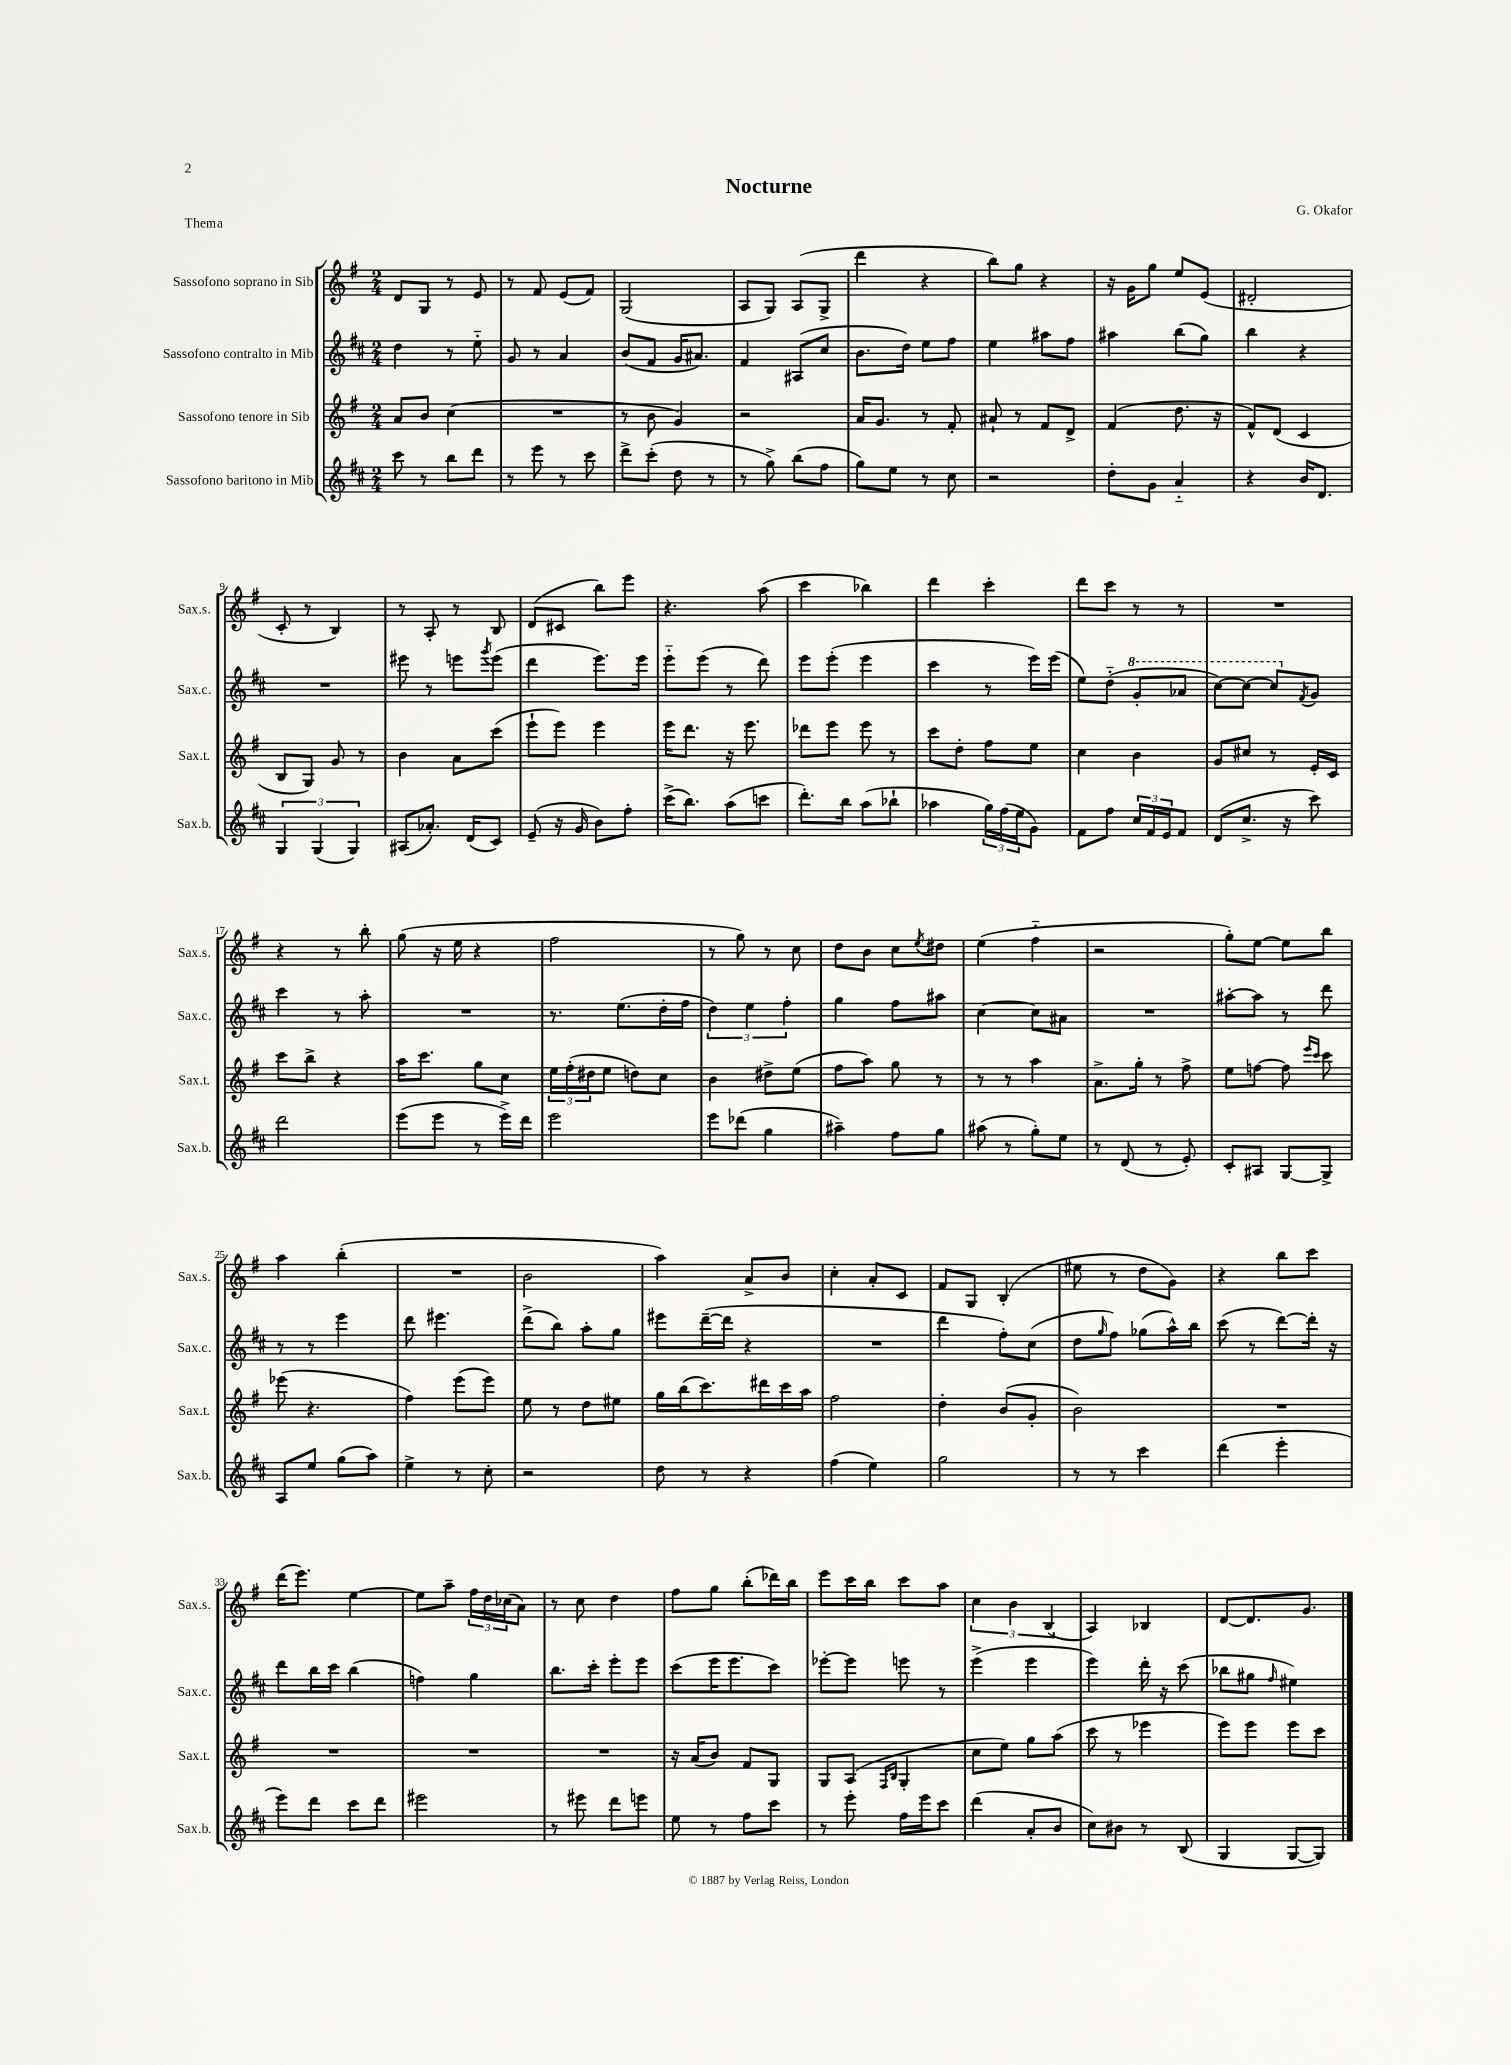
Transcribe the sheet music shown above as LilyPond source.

\header { title = "Nocturne" composer = "G. Okafor" piece = "Thema" }
<<
\new StaffGroup <<
\new Staff = "s0" \with { instrumentName = "Sassofono soprano in Sib" shortInstrumentName = "Sax.s." } {
    \clef treble \key g \major \numericTimeSignature \time 2/4
    d'8 g8 r8 e'8 |
    r8 fis'8 e'8( fis'8) |
    g2( |
    a8 g8) a8( g8-> |
    d'''4 r4 |
    b''8) g''8 r4 |
    r16 g'16 g''8 e''8 e'8( |
    dis'2-. |
    c'8-. r8 b4) |
    r8 a8-. r8 b8 |
    d'8( cis'8 b''8) e'''8 |
    r4. a''8( |
    c'''4 bes''4) |
    d'''4 c'''4-. |
    d'''8 c'''8 r8 r8 |
    R2 |
    r4 r8 b''8-. |
    g''8( r16 e''16 r4 |
    fis''2 |
    r8 g''8) r8 c''8 |
    d''8 b'8 c''8 \acciaccatura { e''8 } dis''8 |
    e''4( fis''4-_ |
    r2 |
    g''8-.) e''8~ e''8 b''8 |
    a''4 b''4-.( |
    R2 |
    b'2 |
    a''4) a'8-> b'8 |
    c''4-. a'8-. c'8 |
    fis'8 g8 b4-.( |
    eis''8 r8 d''8 g'8) |
    r4 b''8 c'''8 |
    d'''16( e'''8.) e''4~ |
    e''8 a''8-- \tuplet 3/2 { fis''16 d''16 ces''16( } a'8) |
    r8 c''8 d''4 |
    fis''8 g''8 b''8-.( des'''16) b''16 |
    e'''8 c'''16 b''16 c'''8 a''8 |
    \tuplet 3/2 { c''4 b'4 b4( } |
    a4) bes4 |
    d'8~ d'8. g'8. \bar "|." |
}
\new Staff = "s1" \with { instrumentName = "Sassofono contralto in Mib" shortInstrumentName = "Sax.c." } {
    \clef treble \key d \major \numericTimeSignature \time 2/4
    d''4 r8 e''8-_ |
    g'8 r8 a'4 |
    b'8( fis'8 g'16 ais'8.) |
    fis'4 ais8( cis''8 |
    b'8. d''16) e''8 fis''8 |
    e''4 ais''8 fis''8 |
    ais''4 b''8( g''8) |
    b''4 r4 |
    R2 |
    eis'''8 r8 e'''8 \acciaccatura { g'''8 } e'''8( |
    d'''4 e'''8.) e'''16 |
    e'''8-_ e'''8( r8 d'''8) |
    e'''8 e'''8-.( e'''4 |
    cis'''4 r8 e'''16) e'''16( |
    e''8) d''8-_( \ottava #1 g''8-. aes''8 |
    cis'''8~) cis'''8~ cis'''8 \ottava #0 \acciaccatura { fis'8 } g'8 |
    cis'''4 r8 a''8-. |
    R2 |
    r8. e''8.( d''16-. fis''16 |
    \tuplet 3/2 { d''4) e''4 fis''4-. } |
    g''4 fis''8 ais''8 |
    cis''4~ cis''8 ais'8 |
    R2 |
    ais''8~-. ais''8 r8 d'''8 |
    r8 r8 e'''4 |
    d'''8 eis'''4. |
    d'''8->( b''8) a''8-. g''8 |
    eis'''8 d'''16~--( d'''16 r4 |
    R2 |
    d'''4 fis''8-.) cis''8( |
    d''8 \grace { g''16 } fis''8) ges''8( a''16-^) b''16 |
    cis'''8( r8 d'''8~) d'''16-. r16 |
    d'''8 b''16 cis'''16 b''4( |
    f''4) g''4 |
    b''8. cis'''16-. e'''8-. e'''8 |
    cis'''8( e'''16 e'''8. cis'''8) |
    ees'''8~-. ees'''8 e'''8 r8 |
    e'''4->( e'''4 |
    e'''4) d'''16-. r16 cis'''8( |
    bes''8 gis''8 \grace { fis''16 } eis''4) \bar "|." |
}
\new Staff = "s2" \with { instrumentName = "Sassofono tenore in Sib" shortInstrumentName = "Sax.t." } {
    \clef treble \key g \major \numericTimeSignature \time 2/4
    a'8 b'8 c''4( |
    R2 |
    r8 b'8 g'4) |
    r2 |
    a'16 g'8. r8 fis'8-. |
    ais'8-! r8 fis'8 d'8-> |
    fis'4( d''8. r16 |
    fis'8-^) d'8( c'4 |
    b8 g8) g'8 r8 |
    b'4 a'8 c'''8( |
    e'''8-! e'''8) e'''4 |
    e'''16 d'''8. r16 e'''8. |
    des'''8 e'''8 e'''8 r8 |
    c'''8 d''8-. fis''8 e''8 |
    c''4 b'4 |
    g'8 cis''8 r8 e'16-. c'16 |
    c'''8 b''8-> r4 |
    a''16 c'''8. g''8 c''8 |
    \tuplet 3/2 { e''16 fis''16-.( dis''16 } e''8 d''8) c''8 |
    b'4 dis''8-> e''8( |
    fis''8 a''8) g''8 r8 |
    r8 r8 a''4 |
    a'8.-> g''16-. r8 fis''8-> |
    e''8 f''8~ f''8 \grace { e'''16 c'''16 } c'''8 |
    ees'''8( r4. |
    fis''4) e'''8( e'''8) |
    e''8 r8 d''8 eis''8 |
    g''16 b''16( c'''8.) dis'''16 c'''16 a''16 |
    fis''2 |
    d''4-. b'8( g'8-. |
    b'2) |
    R2 |
    R2 |
    R2 |
    R2 |
    r16 a'16( b'8) fis'8 g8 |
    g8 a8( \grace { fis16 b16 } g4-. |
    c''8 e''8) g''8 a''8( |
    c'''8 r8 ees'''4 |
    e'''8) e'''8 e'''8 c'''8 \bar "|." |
}
\new Staff = "s3" \with { instrumentName = "Sassofono baritono in Mib" shortInstrumentName = "Sax.b." } {
    \clef treble \key d \major \numericTimeSignature \time 2/4
    cis'''8 r8 b''8 d'''8 |
    r8 e'''8 r8 cis'''8 |
    d'''8-> cis'''8-.( d''8 r8 |
    r8 g''8->) b''8( fis''8 |
    g''8) e''8 r8 cis''8 |
    r2 |
    d''8-. g'8 a'4-_ |
    r4 b'16 d'8. |
    \tuplet 3/2 { g4 g4( g4) } |
    ais8( aes'8.-.) d'16( cis'8) |
    e'8--( r16 g'16 b'8) fis''8-. |
    cis'''16->( b''8.) a''8( c'''8 |
    d'''8.-.) b''16 a''8( bes''8-! |
    aes''4 \tuplet 3/2 { g''16) fis''16( e''16 } g'8) |
    fis'8 fis''8 \tuplet 3/2 { cis''16 fis'16 e'16 } fis'8 |
    d'8( cis''8.-> r16 cis'''8) |
    d'''2 |
    e'''8( e'''8 r8 e'''16->) d'''16 |
    e'''2 |
    e'''8 des'''8( g''4 |
    ais''4--) fis''8 g''8 |
    ais''8( r8 g''8-.) e''8 |
    r8 d'8( r8 e'8-.) |
    cis'8-. ais8 g8~ g8-> |
    a8 e''8 g''8( a''8) |
    e''4-> r8 cis''8-. |
    r2 |
    d''8 r8 r4 |
    fis''4( e''4) |
    g''2 |
    r8 r8 cis'''4 |
    d'''4( e'''4-. |
    e'''8) d'''8 cis'''8 d'''8 |
    eis'''2 |
    r8 eis'''8 d'''8 e'''8 |
    e''8 r8 fis''8 cis'''8 |
    r8 e'''8-. fis''16 e'''16 cis'''8 |
    d'''4( a'8-. b'8 |
    cis''8) bis'8 r8 b8( |
    g4 g8~ g8) \bar "|." |
}
>>
>>
